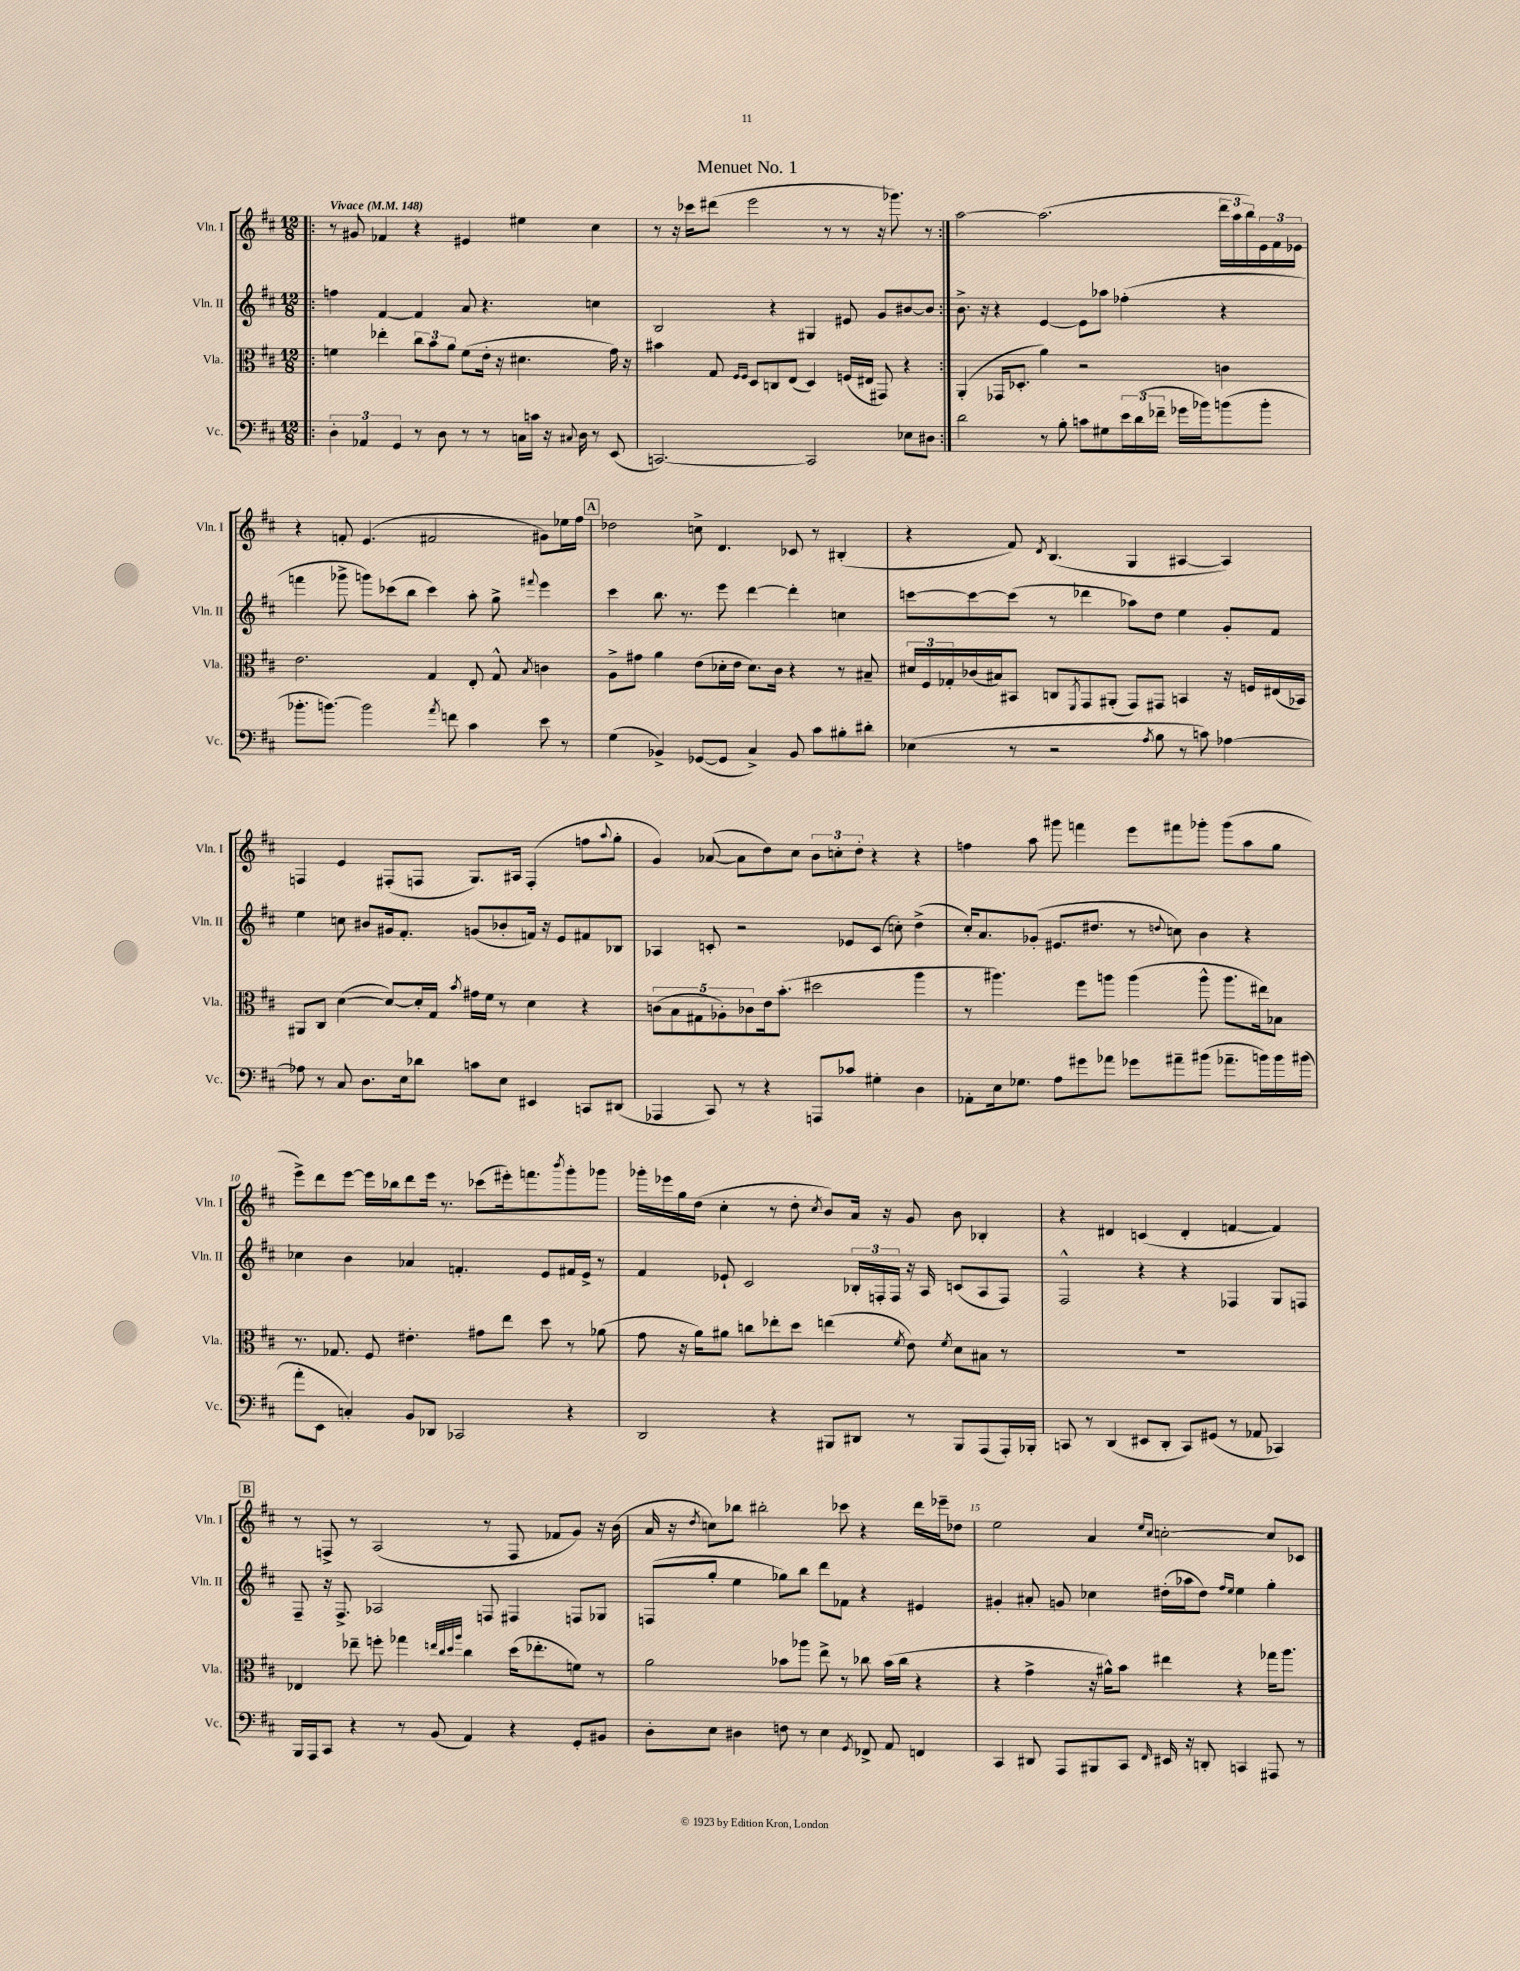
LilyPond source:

\header { title = "Menuet No. 1" }
<<
\new StaffGroup <<
\new Staff = "s0" \with { instrumentName = "Vln. I" shortInstrumentName = "Vln. I" } {
    \clef treble \key d \major \numericTimeSignature \time 12/8 \tempo "Vivace" 4 = 148
    \repeat volta 2 { \bar ".|:" r8 gis'8 fes'4 r4 eis'4 eis''4 cis''4 |
    r8 r16 ces'''16 dis'''8( e'''2 r8 r8 r16 ges'''8.) r8 | }
    a''2~ a''2.( \tuplet 3/2 { d'''16 a''16 b''16) } \tuplet 3/2 { e'16 fis'16 ees'16 } |
    r4 f'8-. e'4.( fis'2 gis'8) ees''16 fis''16 |
    \mark \markup { \box "A" } des''2 c''8-> d'4. ces'8 r8 bis4-.( |
    r4 fis'8) \acciaccatura { d'8 } b4.( g4 ais4~ ais4) |
    f4 e'4 fis8-.( f8 g8.) ais16 f4-.( f''8 \appoggiatura { a''8 } g''8-. |
    g'4) aes'8~( aes'8 d''8) cis''8 \tuplet 3/2 { b'8 c''8-. d''8-. } r4 r4 |
    f''4 a''8 gis'''8 f'''4 e'''8 fis'''8 ges'''8-. ges'''8( a''8 g''8 |
    e'''8->) d'''8 e'''8~ e'''16 bes''16 d'''8 e'''16 r8. ces'''8( eis'''16-.) f'''8. \acciaccatura { b'''8 } g'''8-. ges'''8 |
    ges'''16-. ees'''16 g''16 d''16( cis''4-. r8 d''8-. \acciaccatura { cis''8 } b'8) a'16 r16 g'8 b'8 bes4-. |
    r4 dis'4 c'4( dis'4-. f'4~ f'4) |
    \mark \markup { \box "B" } r8 f8-> r8 a2( r8 f8 fes'8 g'8) r16 b'16( |
    a'16 r16 \acciaccatura { d''8 } c''8) bes''8 bis''2-. ces'''8 r4 d'''16 ees'''16-- des''8 |
    e''2 a'4 \grace { e''16 cis''16 } c''2~-. c''8 ces'8 \bar "|." |
}
\new Staff = "s1" \with { instrumentName = "Vln. II" shortInstrumentName = "Vln. II" } {
    \clef treble \key d \major \numericTimeSignature \time 12/8
    \repeat volta 2 { \bar ".|:" f''4 fis'4~ fis'4 a'8 r4. c''4 |
    b2 r4 gis4 eis'8 g'8 bis'8~ bis'8 | }
    b'8.-> r16 r4 e'4~ e'8 aes''8 fes''4-.( r4 |
    f'''4 ges'''8-> g'''8) ces'''8( b''8 ces'''4) a''8-. g''8-> \appoggiatura { fis'''8 } e'''4 |
    \mark \markup { \box "A" } cis'''4 b''8. r8. e'''8 d'''4~ d'''4-. c''4 |
    c'''8~ c'''8~ c'''8( r8 des'''4 aes''8) d''8 e''4 g'8-. fis'8 |
    e''4 c''8 bis'8 gis'16 fis'8.-. g'8( bes'8-. f'16) r16 e'8 fis'8 bes8 |
    aes4 c'8-. r2 ees'8 c'8( c''8-.) d''4->( |
    cis''16-.) a'8. ges'8-.( eis'8. dis''8. r8 \appoggiatura { d''8 } c''8) b'4 r4 |
    ces''4 b'4 aes'4 f'4.-. e'8 fis'16 e'16-> r8 |
    fis'4 ees'8-! cis'2 \tuplet 3/2 { bes16-. f16-. f16 } r16 a16 c'8( a8 f8) |
    fis2-^ r4 r4 fes4 g8 f8 |
    \mark \markup { \box "B" } fis8-- r16 fis8.-> aes2 f8 fis4 f8 ges8 |
    f8( g''8-. e''4 ges''8) b''8 d'''8 fes'8 r4 eis'4 |
    gis'4-. ais'8-. g'8 ces''4 dis''16-.( aes''16 dis''8) \grace { fis''16 e''16 } e''4 g''4-. \bar "|." |
}
\new Staff = "s2" \with { instrumentName = "Vla." shortInstrumentName = "Vla." } {
    \clef alto \key d \major \numericTimeSignature \time 12/8
    \repeat volta 2 { \bar ".|:" f'4 ees''4-. \tuplet 3/2 { cis''8 b'8 a'8 } f'8( e'16-. r16 dis'4. g'16) r16 |
    bis'4 g8 \grace { fis16 fis16 } d8 c8 e8( d4) f16( eis16 gis,8) r4 | }
    a,4-.( ges,16 des8.-. a'4) r2 c'4 |
    e'2. g4 e8-. g8-^ \acciaccatura { b8 } c'4 |
    \mark \markup { \box "A" } a8-> gis'8 a'4 e'8( des'16-. e'16 des'8.) cis'16 r4 r8 bis8-- |
    \tuplet 3/2 { dis'16 fis16 ges16-. } ces'16( bis16) bis,8 c8 \acciaccatura { fis,8 } g,8 ais,8-.( g,8) gis,8 b,4 r16 f16 eis16( bes,16) |
    ais,8 cis8 d'4~( d'8~) d'16-. g16 \acciaccatura { b'8 } gis'16 fis'16 r8 d'4 r4 |
    \tuplet 5/4 { c'8( b8 gis8 aes8-.) ces'8 } e'16 b'8.-.( dis''2 a''4 |
    r8 ais''4.) fis''8 a''8 a''4( a''8-^ a''8. eis''16) bes8 |
    r8. ges8. fis8 eis'4.-. gis'8 e''8 d''8 r8 aes'8( |
    g'8 r16 a'16) ais'8 c''8 ees''8-. d''8 e''4( \acciaccatura { fis'8 } e'8) \acciaccatura { fis'8 } d'8 bis8 r8 |
    R1. |
    \mark \markup { \box "B" } ees4 ees''8-- f''8-. ges''4 \grace { e''32 cis''32 d''32 a''32 } cis''4 d''16( ees''8.-. f'8) r8 |
    a'2 bes'8 aes''8 e''8-> r8 ces''8 bes'16( ces''16 r4 |
    r4 g'4-> r16 ais'16-^) b'8 eis''4 r4 ges''16 a''8. \bar "|." |
}
\new Staff = "s3" \with { instrumentName = "Vc." shortInstrumentName = "Vc." } {
    \clef bass \key d \major \numericTimeSignature \time 12/8
    \repeat volta 2 { \bar ".|:" \tuplet 3/2 { d4-. aes,4 g,4 } r8 d8 r8 r8 c16 c'16 r16 \appoggiatura { cis8 } d16 r8 e,8( |
    c,2.~) c,2 ees8 dis8 | }
    d'2 r8 b8-. c'8 gis8 \tuplet 3/2 { e'16 d'16( fes'16-- } ges'16 bes'16) b'8( b'8-. |
    bes'8.-. b'8.~) b'2 \acciaccatura { a'8 } f'8 cis'4 e'8 r8 |
    \mark \markup { \box "A" } g4( bes,4->) ges,8~( ges,8 cis4->) bes,8 cis'8 bis8-. dis'8-. |
    ees4( r8 r2 \acciaccatura { a8 } b8 r8 c'8) aes4~ |
    aes8 r8 cis8 d8. e16 des'8 c'8 e8 eis,4 c,8 dis,8( |
    aes,,4 cis,8) r8 r4 a,,8 ces'8 gis4-. d4 |
    aes,8-. e16 ges8. a8 gis'8 aes'8 ges'8 ais'8-- bis'8( aes'8.-- b'16) b'16 bis'16( |
    a'8-. e,8 c4-.) b,8 des,8 ces,2 r4 |
    d,2 r4 bis,,8 dis,8 r8 bis,,8 a,,8( a,,16-.) bes,,16-. |
    c,8 r8 d,4( eis,8 d,8-. c,8) gis,8( r8 aes,8 ces,4) |
    \mark \markup { \box "B" } b,,16 a,,16 cis,8 r4 r8 b,8( a,4) r4 g,8-. bis,8 |
    d8-. e8 dis4 f8 r8 e4 \acciaccatura { g,8 } fes,8-> a,8 f,4 |
    cis,4 dis,8 a,,8 bis,,8 cis,8 \grace { fis,16 } eis,16 r16 d,8-. c,4 ais,,8 r8 \bar "|." |
}
>>
>>
\layout { \context { \Score \override BarNumber.break-visibility = ##(#f #t #t) barNumberVisibility = #(every-nth-bar-number-visible 5) } }
